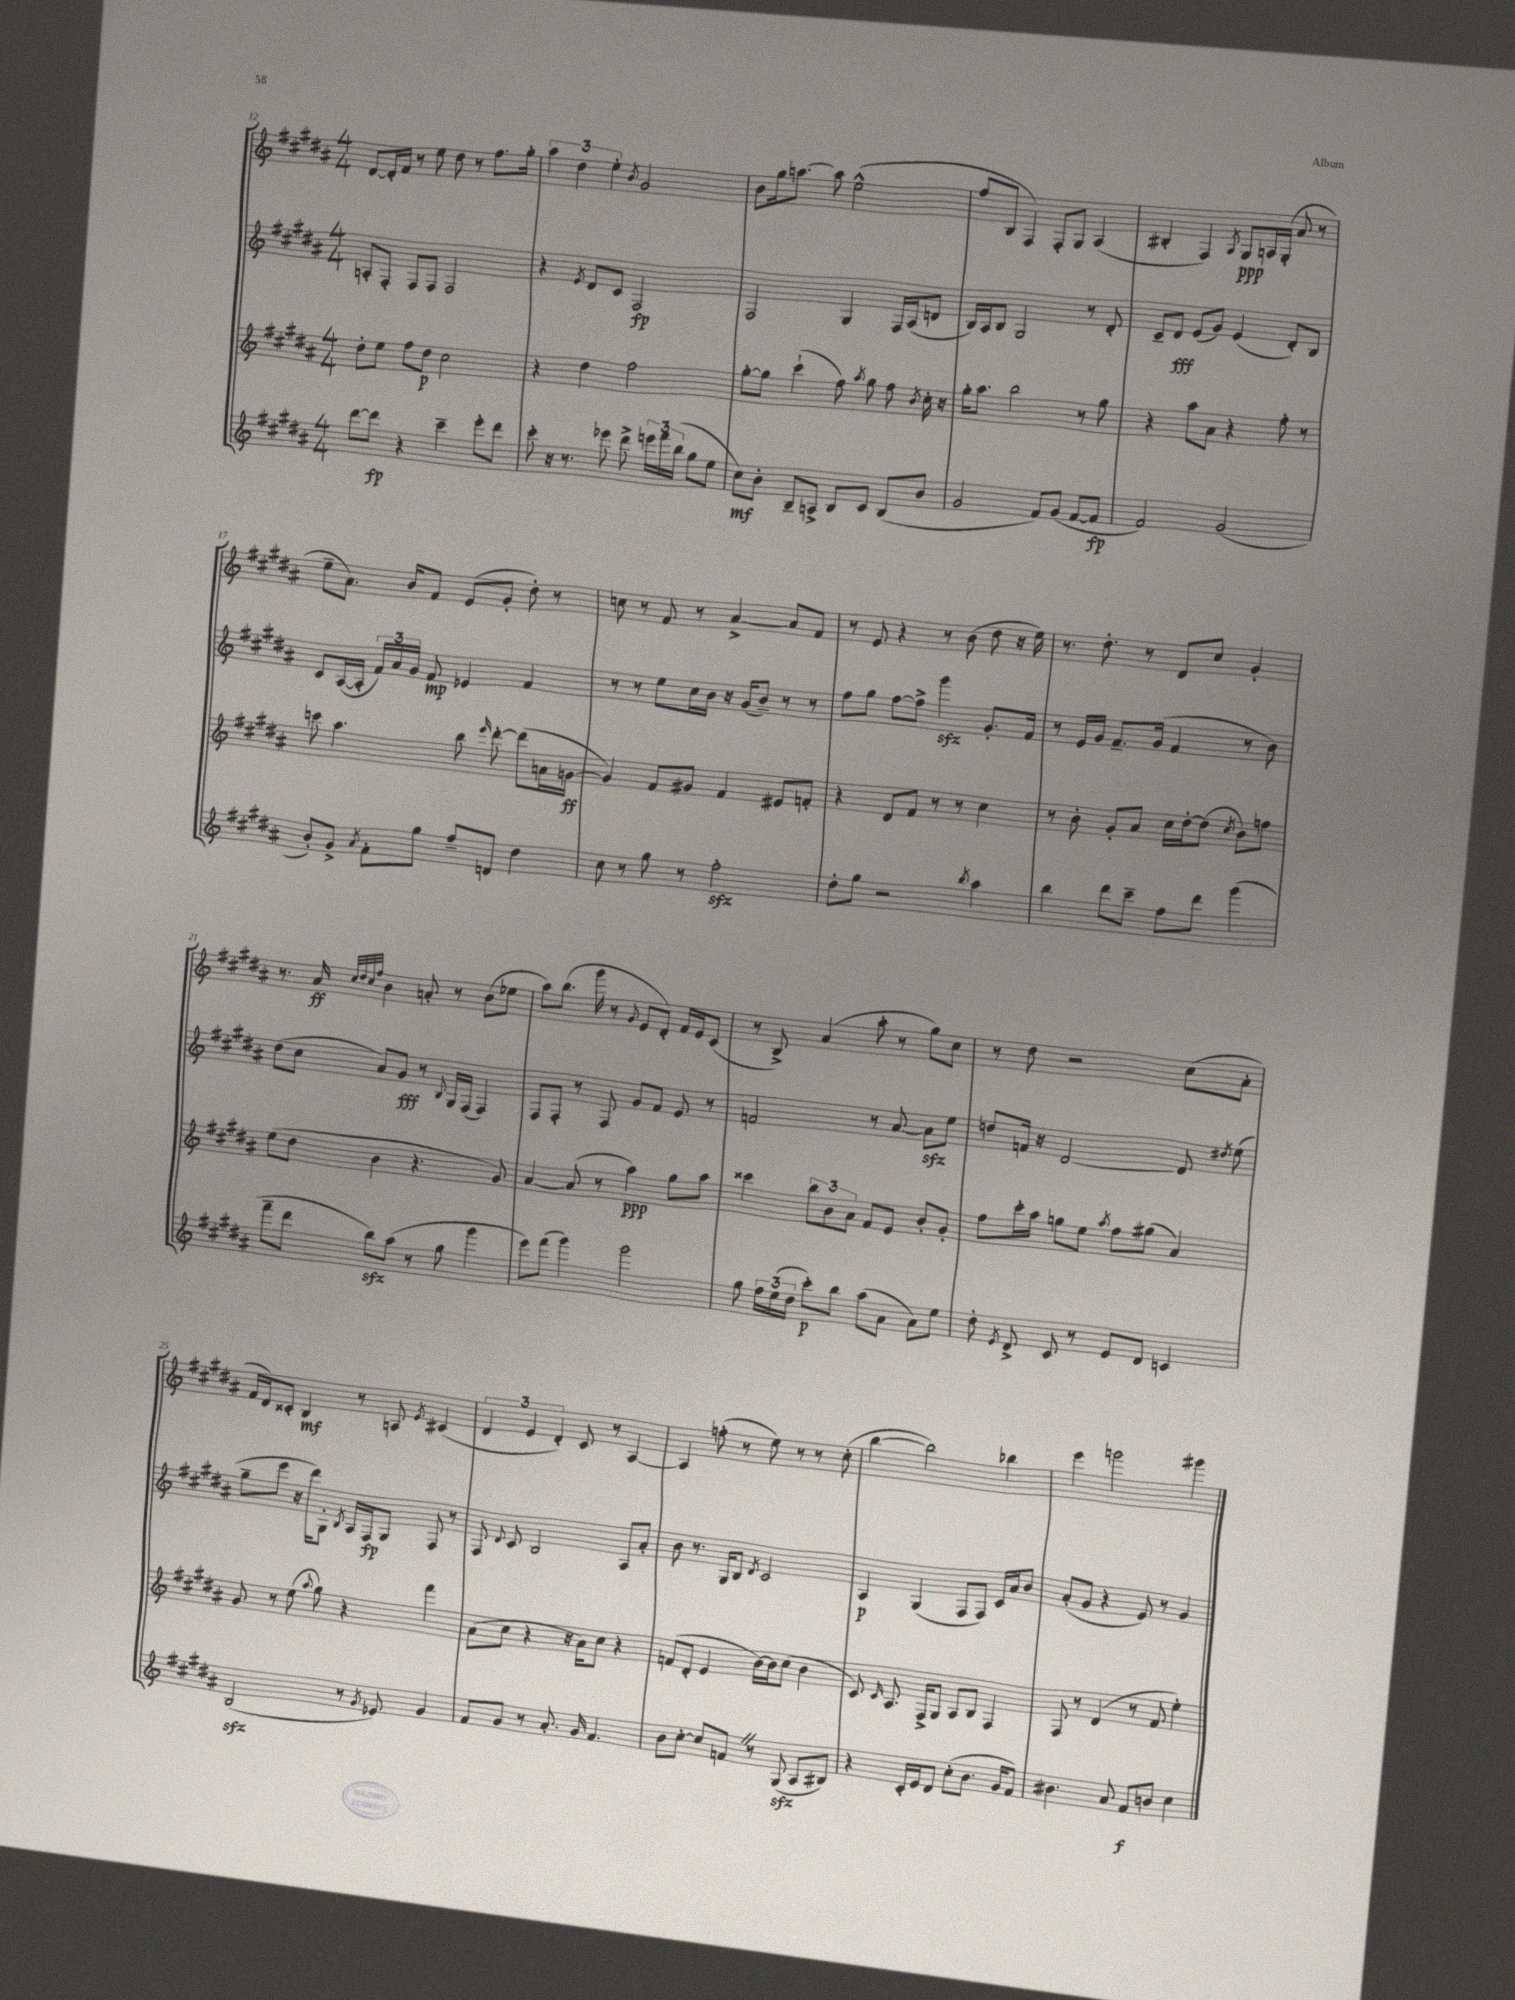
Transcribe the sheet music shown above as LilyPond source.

<<
\new StaffGroup <<
\new Staff = "s0" {
    \clef treble \key b \major \numericTimeSignature \time 4/4
    \autoBeamOff dis'8[~ dis'16-. fis'16] r8 e''8 dis''8 r8 fis''8.[ gis''16]-. |
    \tuplet 3/2 { ais''4 dis''4 e''4-. } \acciaccatura { b'8 } gis'2 |
    b'8[ gis''16 a''8.]~ a''8 e''2-^( |
    fis''8[ b8] fis4) fis8[-. gis8] ais4( |
    bis4-. fis4) \acciaccatura { ais8 } gis8[\ppp a16 gis16]-.( ais'8 r8 |
    e''8[-- ais'8.]) b'16[ fis'8] e'8[( gis'8]-. dis''8-.) r8 |
    c''8 r8 fis'8 r8 ais'4~-> ais'8[ fis'8] |
    r8 e'8 r4 r8 b'8( dis''8 r16 e''16) |
    r8. dis''8.-. r8 dis'8[ cis''8] gis'4-. |
    r8. ais'16\ff \grace { cis''32[ dis''32 cis''32 fis''32] } b'4 a'8-. r8 b'8[( ees''8] |
    ais''8[) b''8.]( gis'''16 r8 \appoggiatura { gis'8 } e'8[ dis'8]-.) fis'16[ e'16 cis'8]( |
    r8 b8->) ais'4( ais''8-. r8 gis''8[) cis''8] |
    r8 dis''8 r2 cis''8[( ais'8]-. |
    fis'16[ dis'16) cisis'8]-. b4\mf r8 a8 \acciaccatura { e'8 } cis'4( |
    \tuplet 3/2 { dis'4 e'4 dis'4-.) } cis'8 r8 ais4~ |
    ais4 f''8-.( r8 e''8) r8 r8 cis''8-.( |
    b''4~ b''2) bes''4 |
    e'''4 g'''2 gis'''4 \bar "|." |
}
\new Staff = "s1" {
    \clef treble \key b \major \numericTimeSignature \time 4/4
    \autoBeamOff a8[-. fis8]-. fis8[ fis8] fis2 |
    r4 \acciaccatura { e'8 } dis'8[ cis'8] fis2\fp |
    fis2 gis4 fis16[ ais16( d'8] |
    b16[) ais16 b8] gis2 r8 dis'8-. |
    cis'8[-- dis'8]\fff e'8[( gis'8]) e'4( dis'8[-.) b8] |
    cis'8[ ais16~( ais16]-. \tuplet 3/2 { fis'16[) ais'16 gis'16] } fis'8\mp ees'4 fis'4 |
    r8 r8 e''8[ cis''16 b'16] r16 gis'16[( b'8]--) r8 r8 |
    fis''8[ gis''8] fis''8[~ fis''8]-> gis'''4\sfz gis'8.[-. fis'16] |
    r8 e'16[ gis'16] fis'8.[-- gis'16]( fis'4 r8 b'8) |
    dis''8[( cis''8] ais'8[) gis'8]\fff r8 \appoggiatura { b8 } gis16[ fis16]( fis4) |
    fis8[ fis8]-. r8 fis8 gis'8[ fis'8] e'8 r8 |
    f'2 r8 ais'8~ ais'8[\sfz e''8] |
    d''8[ f'16] r16 dis'2~ dis'8 \acciaccatura { dis''8 } e''8( |
    gis''8[-- e'''8] r16 dis'''16[) gis8]-. \acciaccatura { b8 } ais16[ fis16\fp gis8] fis8 r8 |
    fis8 \appoggiatura { dis'8 } cis'8 b2 ais8[ ais'8]-. |
    b'8 r8. gis16[ b8] \acciaccatura { dis'8 } cis'2 |
    ais4\p gis4( fis8[ fis8]) cis'16[ ais'16 b'8] |
    ais'8[-.( gis'8] r4 e'8) r8 gis'4 \bar "|." |
}
\new Staff = "s2" {
    \clef treble \key b \major \numericTimeSignature \time 4/4
    \autoBeamOff dis''8[-. e''8] fis''8[ dis''8]\p cis''2 |
    r4 dis''4 fis''2 |
    gis''8[~-. gis''8] cis'''4-!( fis''8) \acciaccatura { ais''8 } gis''8 fis''8 \acciaccatura { b'8 } cis''16-. r16 |
    gis''16[-. ais''8.] b''2 r8 gis''8 |
    r4 ais''8[ ais'8] r4 fis''8-. r8 |
    c'''8 ais''4. b''8 \grace { e'''16 } dis'''8~-. dis'''8[( a'16 g'16]~\ff |
    g'4) fis'8[ gis'8] fis'4 eis'8[ f'8]-. |
    r4 dis'8[ fis'8] r8 r8 cis''4 |
    r8 b'8-. gis'8[-. ais'8] cis''16[ dis''16~-. dis''8]( \acciaccatura { cis''8 } b'8[) f''8] |
    e''8[( dis''8] b'4 r4. gis'8) |
    ais'4~ ais'8( r8 ais''4\ppp) gis''8[ ais''8] |
    cisis'''4 \tuplet 3/2 { b''8[ b'8 ais'8] } fis'8[ e'8] b'8[-. gis'8]-. |
    fis''8[ cis'''16-. ais''16] g''8[ e''8] \acciaccatura { ais''8 } fis''8[ gis''8]( ais'4) |
    gis'8 r8 e''8( \appoggiatura { ais''8 } gis''8) r4 fis'''4 |
    ais'8[( cis''8] r4 r16 ais'16[) cis''8] r4 |
    f'8[( dis'8]-. e'4 b'16[~) b'16 cis''8]( b'4 |
    cis'8) \grace { cis'16 } ais8. fis16[-> gis8] ais8[ b8] fis4 |
    fis8 r8 dis'4( r8 fis'8 e''4-.) \bar "|." |
}
\new Staff = "s3" {
    \clef treble \key b \major \numericTimeSignature \time 4/4
    \autoBeamOff dis'''8[~ dis'''8]\fp r4 cis'''4-- e'''8[-. dis'''8] |
    cis'''8-. r16 r8. ees'''8 dis'''8-> \tuplet 3/2 { e'''16[ fis'''16 b''16]( } gis''8[ e''8] |
    cis''8[\mf) b'8]-. b8[-- a8]-> b8[ cis'8] b8[( b'8] |
    gis'2 fis'8[) gis'8]( fis'8[~ fis'8]\fp |
    fis'2) gis'2( |
    b'8[-.) gis'8]-> \acciaccatura { ais'8 } fis'8[-. gis''8] fis''8[-- d'8] dis''4 |
    cis''8 r8 gis''8 r8 fis''2-.\sfz |
    dis''8[-. gis''8] r2 \acciaccatura { b''8 } ais''4 |
    b''4 dis'''8[ cis'''8]-- fis''8[ dis'''8] gis'''4( |
    fis'''8[-- dis'''8] b''8[\sfz) ais''8]( r8 gis''8 gis'''4 |
    e'''8[) fis'''8]( gis'''4) gis'''2 |
    gis''8 \tuplet 3/2 { fis''16[ e''16( dis''16] } cis'''8[-.\p) b''8] ais''8[( ais'8] ais'8[) e''8] |
    dis''8-. \acciaccatura { e'8 } dis'8-> cis'8 r8 e'8[ dis'8] c'4 |
    b2\sfz( r8 \acciaccatura { gis'8 } ees'8) gis'4 |
    fis'8[ gis'8] r8 ais'8.-. gis'16 fis'4. |
    b'8[ cis''8]~-. cis''8[ f'8] \once \override BreathingSign.text = \markup { \musicglyph "scripts.caesura.straight" } \breathe r8 gis8\sfz( ais8[ bis8]) |
    r4 cis'16[-. e'16 dis'8] cis''8[-.( b'8.] gis'16[ fis'8]) |
    bis'4. ais'8 fis'8[\f b'8] cis''4 \bar "|." |
}
>>
>>
\layout { \context { \Score currentBarNumber = #12 } }
